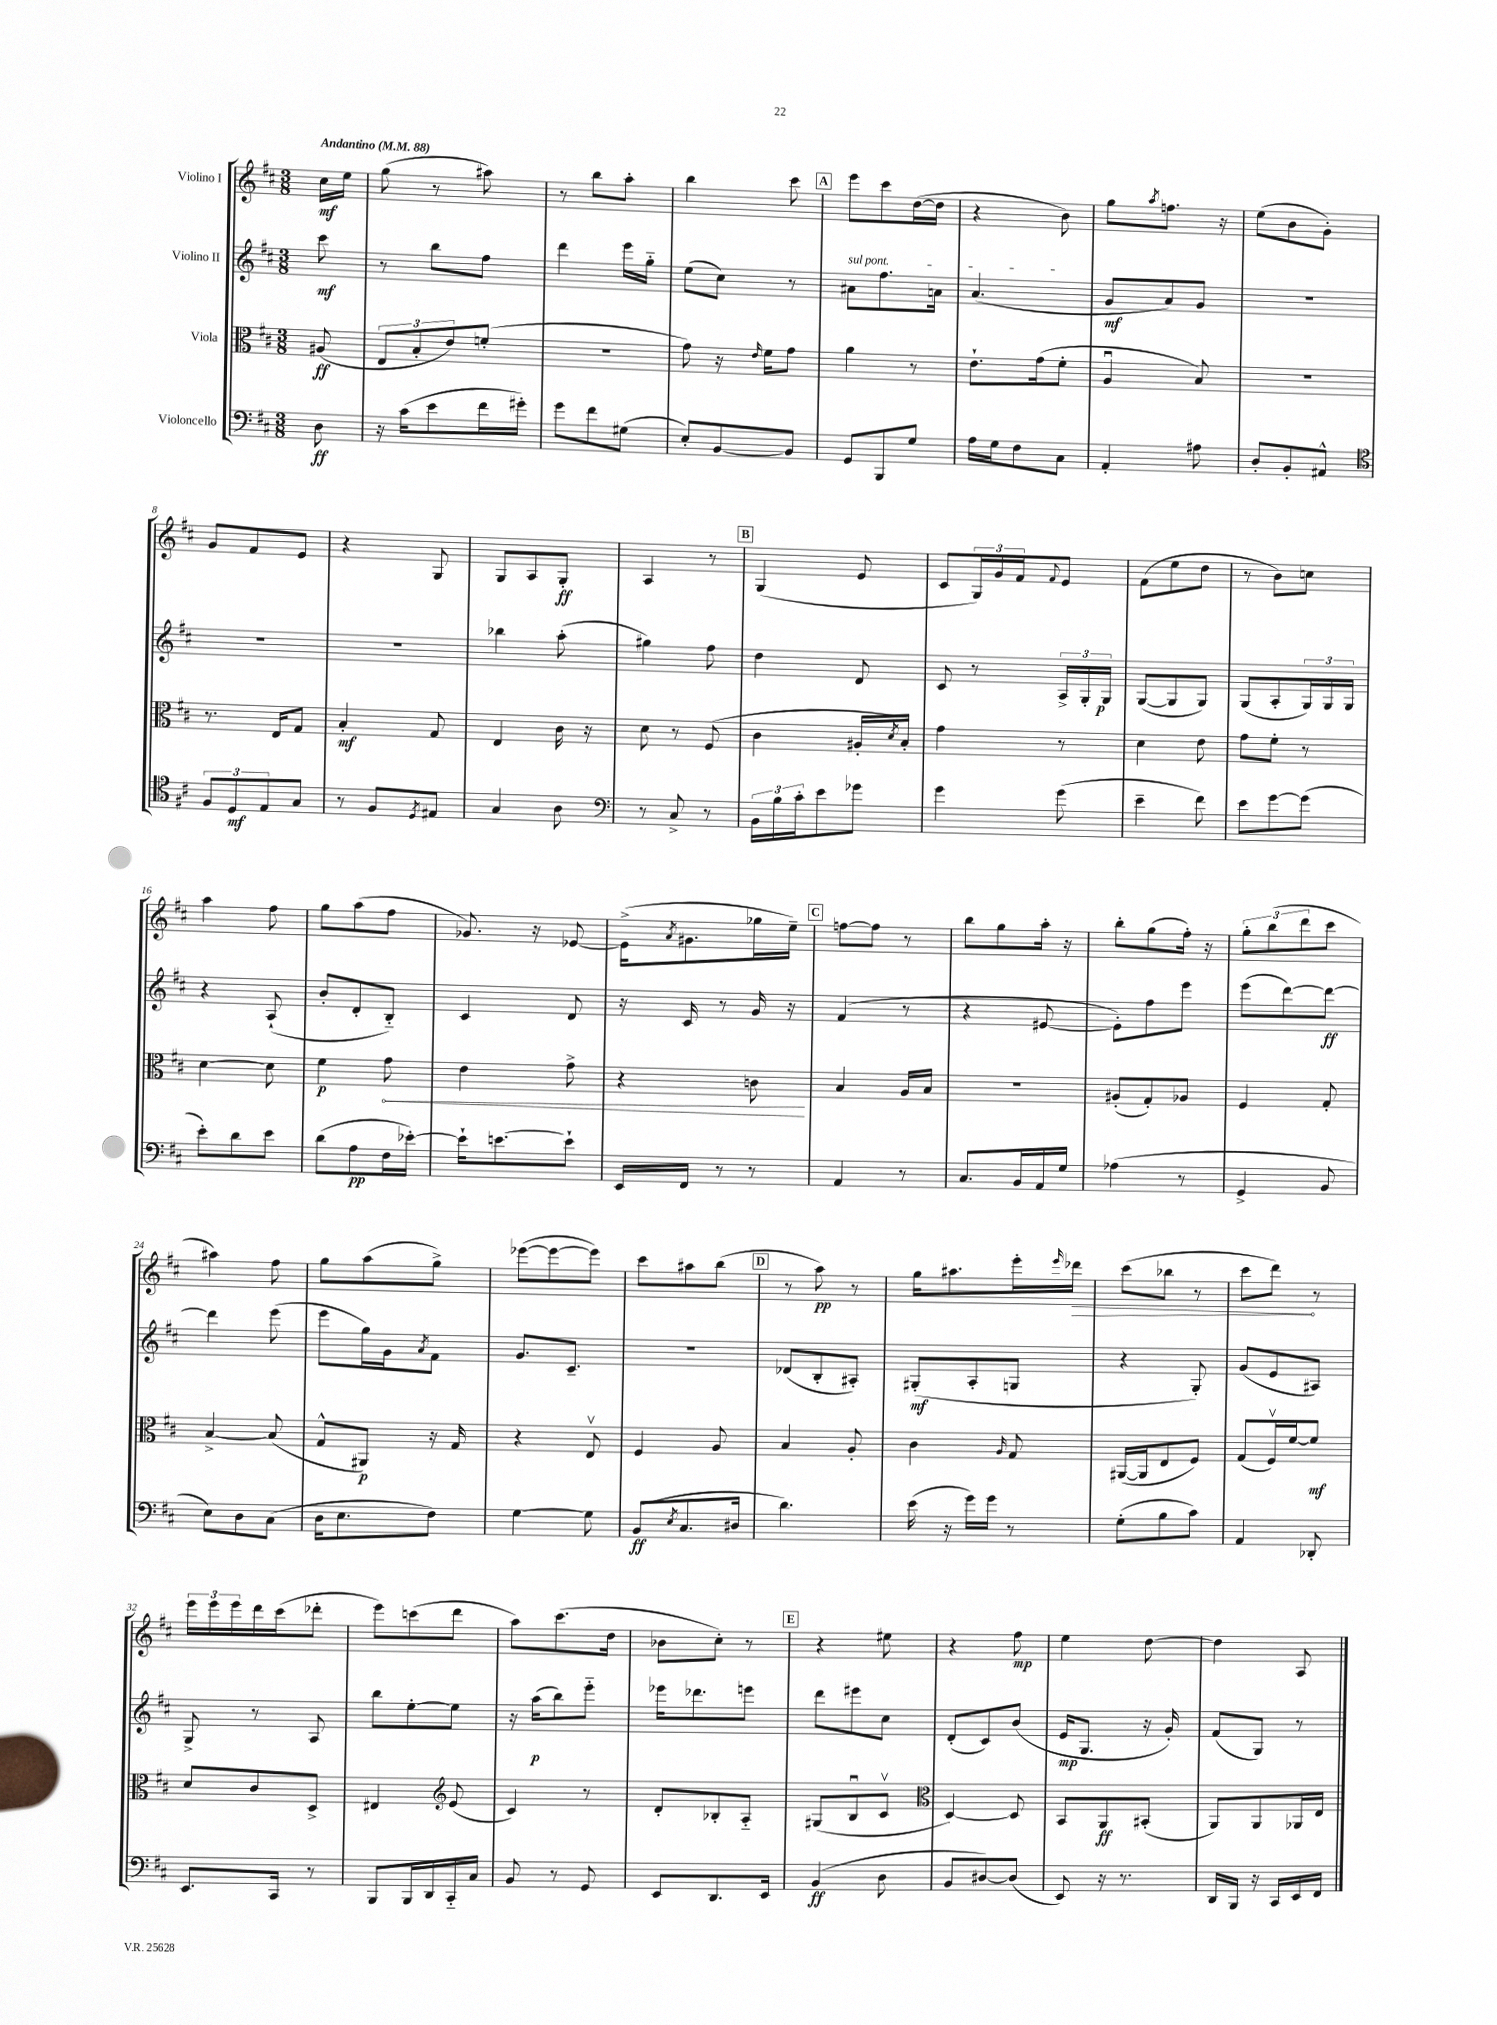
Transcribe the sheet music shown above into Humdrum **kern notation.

**kern	**kern	**kern	**kern
*staff4	*staff3	*staff2	*staff1
*clefF4	*clefC3	*clefG2	*clefG2
*k[f#c#]	*k[f#c#]	*k[f#c#]	*k[f#c#]
*M3/8	*M3/8	*M3/8	*M3/8
*MM88	*MM88	*MM88	*MM88
8D\	(8A#/	8ccc#\	16cc#\LL
.	.	.	16ee\JJ
=	=	=	=
16r	12E/L	8r	(8gg\
(16c#\LK	.	.	.
.	12B'/	.	.
8e\	.	8bb\L	8r
.	12e/)	.	.
16f#\L	(8f'/J	8ff#\J	8aa#\)
16g#'\JJ)	.	.	.
=	=	=	=
8g\L	4.r	4ddd\	8r
8f#\	.	.	8bb\L
(8G#\J	.	16eee\LL	8aa'\J
.	.	16gg'~\JJ	.
=	=	=	=
8E'/L)	8g\)	(8ee\L	4bb\
[8BB/	16r	8cc#\J)	.
.	16qqe/	.	.
.	16f#\LK	.	.
8BB/]J	8g\J	8r	8ccc#\
=	=	=	=
8GG/L	4a\	8a#\L	8eee\L
8BBB/	.	8.ff#\	8ccc#\
8G/J	8r	.	([16dd\L
.	.	16a\Jk	16dd\]JJ
=	=	=	=
16A\LL	8.e`\L	(4.a/	4r
16G\J	.	.	.
8F#\	.	.	.
.	(16g\k	.	.
8C#\J	8f#'\J	.	8b\)
=	=	=	=
4AA'/	4Au/	8g/L	8gg\L
.	.	.	8qaa/
.	.	8a/)	8.ff\J
8A#\	8B/)	8g/J	.
.	.	.	16r
=	=	=	=
8D'/L	4.r	4.r	(8ee\L
8BB'/	.	.	8b\
8AA#^^/J	.	.	8g'\J)
=	=	=	=
*clefC4	*	*	*
12F#/L	8.r	4.r	8g/L
12D/	.	.	.
.	.	.	8f#/
12E/	.	.	.
.	16E/LK	.	.
8G/J	8G/J	.	8e/J
=	=	=	=
8r	4B'/	4.r	4r
8F#/L	.	.	.
8qD/	.	.	.
8E#/J	8G/	.	8G/
=	=	=	=
4G/	4E/	4bb-\	8G/L
.	.	.	8A/
8A\	16c#\	(8aa'\	8G'/J
.	16r	.	.
=	=	=	=
*clefF4	*	*	*
8r	8d\	4gg#\)	4A/
8C#^/	8r	.	.
8r	(8F#/	8ff#\	8r
=	=	=	=
24BB\LL	4c#\	4dd\	(4G/
24B\	.	.	.
24c#'\J	.	.	.
8e\	.	.	.
8g-\J	16A#'/LL	8d/	8e/
.	8qd/	.	.
.	16B'/JJ)	.	.
=	=	=	=
4g\	4g\	8c#/	8c#/L
.	.	8r	24G/L)
.	.	.	24g/
.	.	.	24f#/J
.	.	.	8qqf#/
(8g\	8r	24A^/LL	8e/J
.	.	24G'/	.
.	.	24G/JJ	.
=	=	=	=
4e~\	4d\	([8G/L	(8f#\L
.	.	8G/]	8ee\
8f#\)	8e\	8G/J)	8dd\J
=	=	=	=
8e\L	8g\L	(8G/L	8r
[8g\	8f#'\J	8A'/	8b\L)
(8g\]J	8r	24G/L)	8cc\J
.	.	24G/	.
.	.	24G/JJ	.
=	=	=	=
8e'\L)	[4d\	4r	4aa\
8d\	.	.	.
8e\J	8d\]	(8A`/	8ff#\
=	=	=	=
(8d\L	4f#\	8b'/L	8gg\L
8A\	.	8d'/	(8aa\
16F#\L	8g\	8B'~/J)	8ff#\J
[16e-'\JJ)	.	.	.
=	=	=	=
16e-`\]LK	4e\	4c#/	8.g-/)
[8.e\	.	.	.
.	.	.	16r
8e`\]J	8g^\	8d/	[8e-/
=	=	=	=
16EE/LL	4r	16r	(16e-^\]LK
.	.	.	8qa/
16FF#/JJ	.	16c#/	8.g#\
8r	.	8r	.
8r	8c\	16g/	16gg-\L
.	.	16r	16ee~\JJ)
=	=	=	=
4AA/	4B/	(4f#/	[8ff\L
.	.	.	8ff\]J
8r	16A/LL	8r	8r
.	16B/JJ	.	.
=	=	=	=
8.C#/L	4.r	4r	8bb\L
.	.	.	8gg\
16BB/L	.	.	.
16AA/	.	[8e#/	16aa'\Jk
16G/JJ	.	.	16r
=	=	=	=
(4A-\	(8A#'/L	8e#'\]L)	8bb'\L
.	8G'/)	8ff#\	(8gg\
8r	8A-/J	8eee\J	16ff#'\Jk)
.	.	.	16r
=	=	=	=
4GG^/	4F#/	(8eee\L	12gg'\L
.	.	.	(12bb\
.	.	[8ddd\)	.
.	.	.	12ddd\
8BB/	8G'/	8ddd\_J	8ccc#\J
=	=	=	=
8E\L)	[4B^/	4ddd\]	4aa#\)
8D\	.	.	.
(8C#\J	(8B/]	(8eee\	8ff#\
=	=	=	=
16D\LK	8G^^/L	8eee\L	8gg\L
8.E\	.	.	.
.	8AA#/J)	16gg\L)	(8aa\
.	.	16g\J	.
.	.	8qa/	.
8F#\J)	16r	8f#\J	8gg^\J)
.	16G/	.	.
=	=	=	=
[4G\	4r	8.g/L	([8eee-\L
.	.	.	8eee-\_
.	.	8.c#~/J	.
8G\]	8Ev/	.	8eee-\]J)
=	=	=	=
(8BB/L	4F#/	4.r	8ccc#\L
8qE/	.	.	.
8.C#/	.	.	8aa#\
.	8A/	.	(8bb\J
16D#/Jk	.	.	.
=	=	=	=
4.d\)	4B/	(8d-/L	8r
.	.	8B'/	8aa\)
.	8A'/	8A#'/J)	8r
=	=	=	=
(16e\	4c#\	(8G#'/L	16gg\LK
16r	.	.	8.aa#\
16g\LL)	.	8A'/	.
16g\JJ	.	.	.
.	16qqA/	.	.
8r	8G/	8G/J	16eee'\L
.	.	.	16qqeee/
.	.	.	16ddd-\JJ
=	=	=	=
(8G'\L	([16AA#/LL	4r	(8ccc#\L
.	16AA#/]J	.	.
8B\	8E/	.	8bb-\J
8c#\J)	8F#/J)	8G'/)	8r
=	=	=	=
4AA/	(8G/L	(8g/L	8ccc#\L
.	16F#v/L)	8e/	8ddd\J)
.	[16f#/J	.	.
8DD-'/	8f#/]J	8A#/J)	8r
=	=	=	=
8.EE/L	8d/L	8G^/	24eee\LL
.	.	.	24eee\
.	.	.	24eee\
.	8c#/	8r	16ddd\
16CC#/Jk	.	.	(16ccc#\J
8r	8D^/J	8A/	8ddd-'\J
=	=	=	=
8BBB/L	4E#/	8bb\L	8eee\L)
16BBB/L	.	[8ee'\	(8ccc\
16DD/	.	.	.
*	*clefG2	*	*
16CC#'~/	(8e/	8ee\]J	8ddd\J
16C#/JJ	.	.	.
=	=	=	=
8BB/	4c#/)	16r	8aa\L)
.	.	(16aa\LK	.
8r	.	8bb\)	(8.ccc#\
8GG/	8r	8eee'~\J	.
.	.	.	16dd\Jk
=	=	=	=
8EE/L	8d'/L	16eee-\LK	8b-\L
.	.	8.ddd-\	.
8.DD/	8B-'/	.	8cc#'\J)
.	8A'~/J	8eee\J	8r
16EE/Jk	.	.	.
=	=	=	=
(4BB/	(8G#/L	8ddd\L	4r
.	8Bu/	8eee#\	.
8D\	8c#v/J	8cc#\J	8ee#\
=	=	=	=
*	*clefC3	*	*
8BB/L	[4D/)	(8d'/L	4r
[8D#/)	.	8c#/)	.
(8D#/]J	8D/]	(8b/J	8ff#\
=	=	=	=
8EE/)	8BB/L	16e/LK	4ee\
.	.	8.G/J	.
16r	8AA/	.	.
8.r	.	.	.
.	(8BB#'/J	16r	[8dd\
.	.	16g'/)	.
=	=	=	=
16DD/LL	8AA/L)	(8f#/L	4dd\]
16BBB/JJ	.	.	.
16r	8AA/	8G/J)	.
16CC#/LL	.	.	.
16EE/	16AA-/L	8r	8A/
16FF#/JJ	16E/JJ	.	.
==	==	==	==
*-	*-	*-	*-
